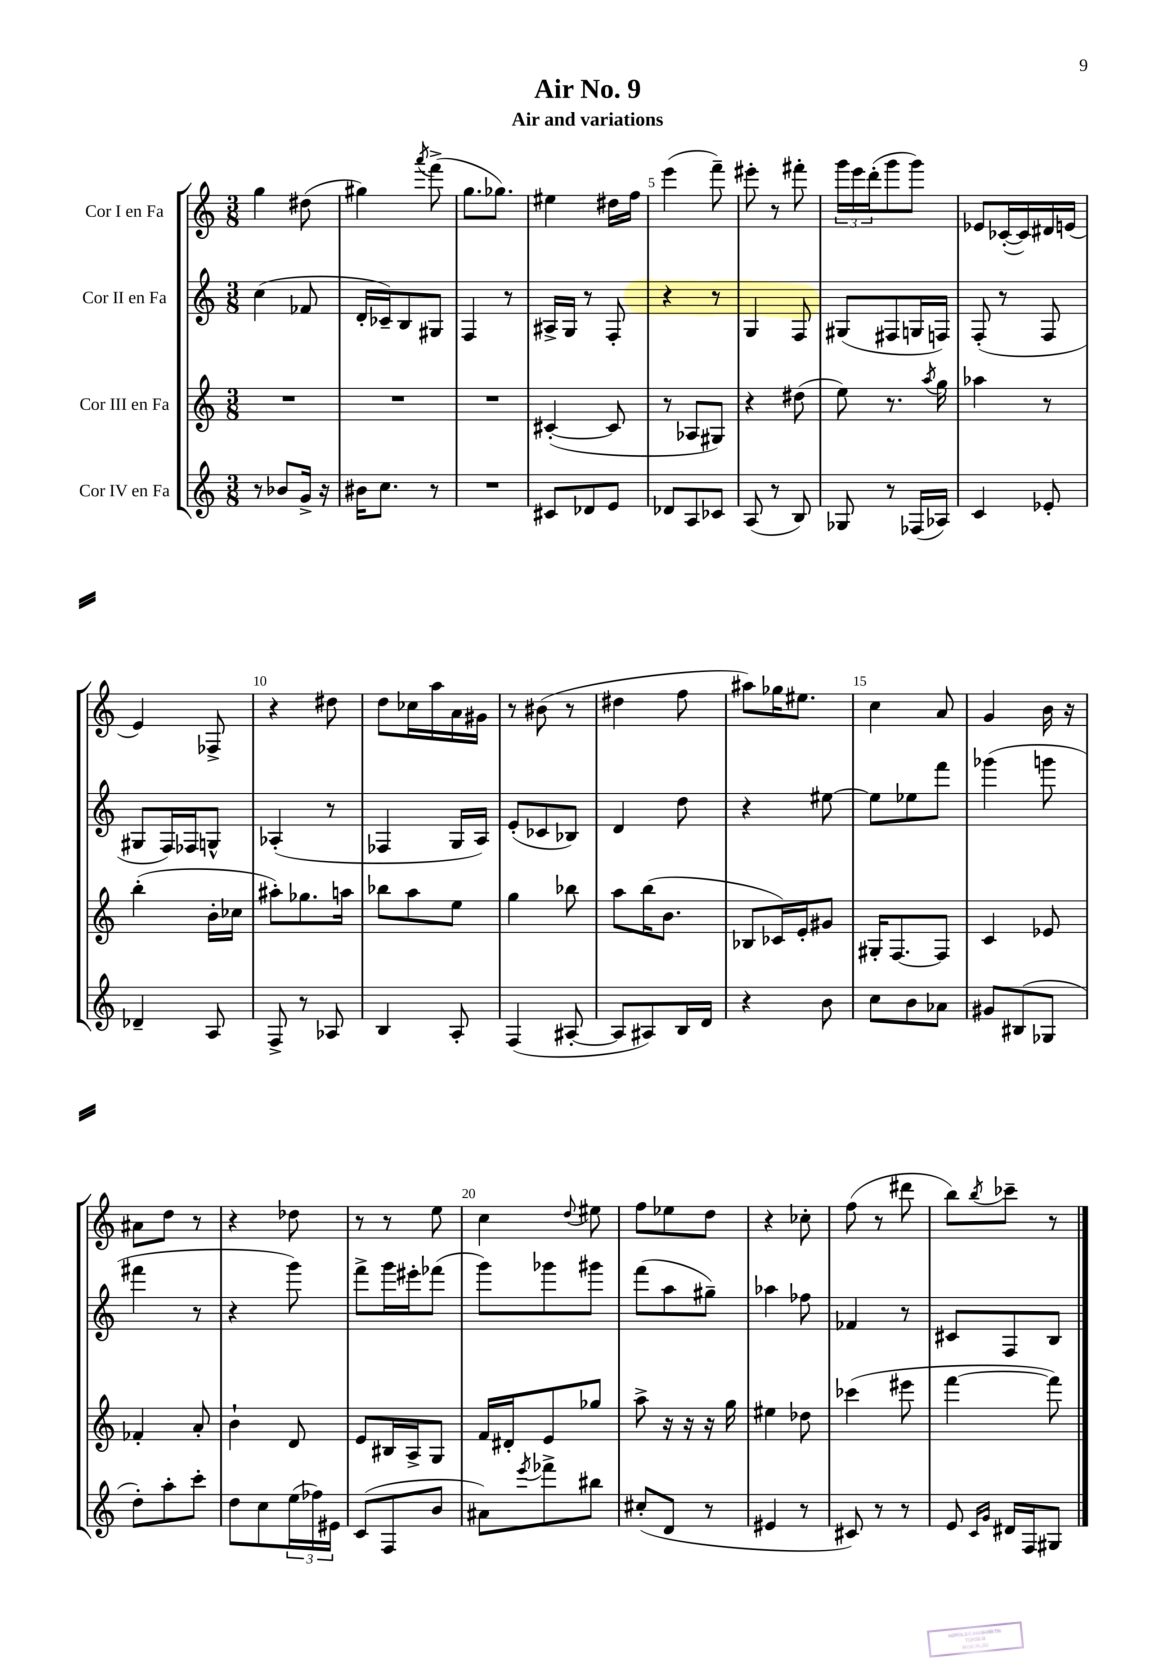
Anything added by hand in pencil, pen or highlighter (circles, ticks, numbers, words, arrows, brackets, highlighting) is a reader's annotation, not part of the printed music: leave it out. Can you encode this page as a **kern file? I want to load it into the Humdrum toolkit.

**kern	**kern	**kern	**kern
*part4	*part3	*part2	*part1
*staff4	*staff3	*staff2	*staff1
*I"Cor IV en Fa	*I"Cor III en Fa	*I"Cor II en Fa	*I"Cor I en Fa
*clefG2	*clefG2	*clefG2	*clefG2
*k[]	*k[]	*k[]	*k[]
*M3/8	*M3/8	*M3/8	*M3/8
=1	=1	=1	=1
8r	4.r	(4cc\	4gg\
8b-X/L	.	.	.
16g^/Jk	.	8f-X/	(8dd#X\
16r	.	.	.
=2	=2	=2	=2
16b#X\KL	4.r	16d'/LL	4gg#X\)
8.cc\J	.	16c-X~/J)	.
.	.	8B/	.
.	.	.	8qaaa/
8r	.	8G#X/J	(8fff^\
=3	=3	=3	=3
4.r	4.r	4F/	8.gg\L
.	.	.	8.gg-X\J)
.	.	8r	.
=4	=4	=4	=4
8c#X/L	([4c#X'/	16A#X^/LL	4ee#X\
.	.	16G/JJ	.
8d-X/	.	8r	.
8e/J	8c#/]	8F'/	16dd#X\LL
.	.	.	16ff\JJ
=5	=5	=5	=5
8d-X/L	8r	4r	(4eee\
8A/	8A-X/L	.	.
8c-X/J	8G#X/J)	8r	8fff~\)
=6	=6	=6	=6
(8A/	4r	4G/	8eee#X'\
8r	.	.	8r
8B/)	(8dd#X\	8F/	8fff#X'\
=7	=7	=7	=7
8G-X/	8ee\)	(8G#X/L	24ggg\LL
.	.	.	24eee\
.	.	.	(24ddd'\J
8r	8.r	8F#X/	8ggg\
(16F-X/LL	.	16Gn/L	8ggg\J)
.	8qaa/	.	.
16A-X/JJ)	16gg\	16Fn/JJ)	.
=8	=8	=8	=8
4c/	4aa-X\	(8F'/	8e-X/L
.	.	8r	([16c-X'/L
.	.	.	16c-/])
8e-X'/	8r	8F/	16d#X/
.	.	.	(16en/JJ
!!LO:LB:g=z
=9	=9	=9	=9
4d-X~/	(4bb'\	8G#X/L	4e/)
.	.	16F/L)	.
.	.	16F-X/J	.
8A/	16b'\LL	8Gn^^/J	8F-X^/
.	16cc-X\JJ	.	.
=10	=10	=10	=10
8F^/	8aa#X'\L)	(4A-X'/	4r
8r	8.gg-X\	.	.
8A-X/	.	8r	8dd#X\
.	16aan\Jk	.	.
=11	=11	=11	=11
4B/	8bb-X\L	4F-X/	8dd\L
.	8aa\	.	16cc-X\L
.	.	.	16aa\
8A'/	8ee\J	16G/LL	16a\
.	.	16A/JJ)	16g#X\JJ
=12	=12	=12	=12
(4F/	4gg\	(8e'/L	8r
.	.	8c-X/	(8b#X\
[8A#X'/	8bb-X\	8B-X/J)	8r
=13	=13	=13	=13
8A#/L]	8aa\L	4d/	4dd#X\
8A#X/)	(16bb\K	.	.
.	8.b\J	.	.
16B/L	.	8dd\	8ff\
16d/JJ	.	.	.
=14	=14	=14	=14
4r	8B-X/L	4r	8aa#X\L)
.	16c-X/L)	.	16gg-X\K
.	16e'/J	.	8.ee#X\J
8b\	8g#X/J	[8ee#X\	.
=15	=15	=15	=15
8cc\L	16G#X'/KL	8ee#\L]	4cc\
.	[8.F/	.	.
8b\	.	8ee-X\	.
8a-X\J	8F/J]	8fff\J	8a/
=16	=16	=16	=16
8g#X/L	4c/	(4ggg-X\	4g/
(8B#X/	.	.	.
8G-X/J	8e-X/	8gggn\	16b\
.	.	.	16r
!!LO:LB:g=z
=17	=17	=17	=17
8dd'\L)	4f-X'/	4fff#X\	8a#X\L
8aa'\	.	.	8dd\J
8ccc'\J	8a'/	8r	8r
=18	=18	=18	=18
8dd\L	4b`\	4r	4r
8cc\	.	.	.
(24ee\L	8d/	8ggg\)	8dd-X\
24ff-X\)	.	.	.
24e#X\JJ	.	.	.
=19	=19	=19	=19
(8c/L	8e/L	8fff^\L	8r
8F/	16B#X/L	16ggg\L	8r
.	16A^/J	16eee#X'\J	.
8b/J	8G/J	(8fff-X\J	8ee\
=20	=20	=20	=20
8a#X\L)	16f/LL	8ggg\L)	4cc\
.	16d#X'/J	.	.
8qeee/	.	.	.
8fff-X^\	8e/	8ggg-X\	.
.	.	.	8qqdd/
8bb#X\J	8gg-X/J	8ggg#X\J	8ee#X\
=21	=21	=21	=21
(8cc#X'/L	8aa^\	(8fff\L	8ff\L
8d/J	16r	8aa\	8ee-X\
.	16r	.	.
8r	16r	8gg#X~\J)	8dd\J
.	16gg\	.	.
=22	=22	=22	=22
4e#X/	4ee#X\	4aa-X\	4r
8r	8dd-X\	8ff-X\	8cc-X'\
=23	=23	=23	=23
8c#X/)	(4ccc-X\	4f-X/	(8ff\
8r	.	.	8r
8r	8eee#X\	8r	8ddd#X\
=24	=24	=24	=24
8e/	[4fff\	8c#X/L	8bb\L)
16qqc/LL	.	.	.
16qqg/JJ	.	.	8qbb/
16d#X/LL	.	8F/	8ccc-X~\J
16F/J	.	.	.
8G#X/J	8fff\])	8B/J	8r
==	==	==	==
*-	*-	*-	*-
